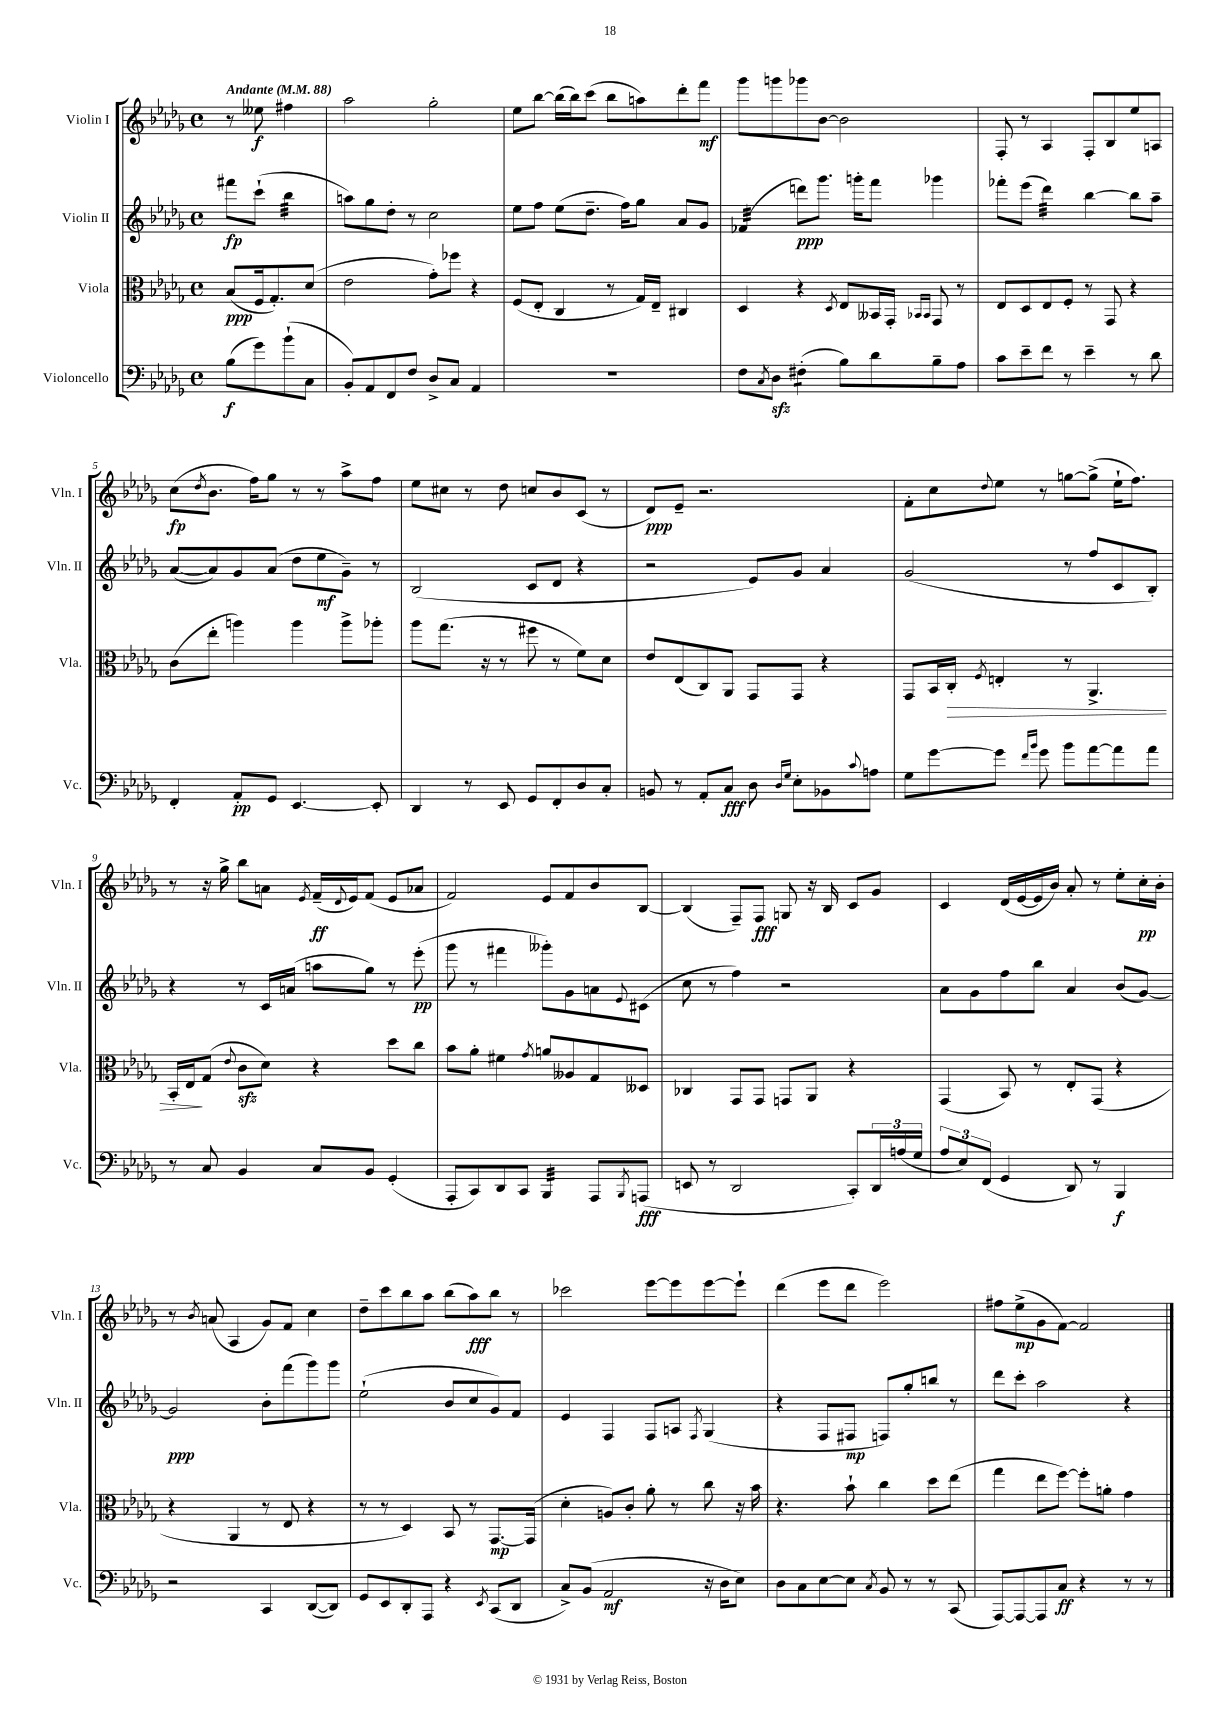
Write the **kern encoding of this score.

**kern	**kern	**kern	**kern
*staff4	*staff3	*staff2	*staff1
*clefF4	*clefC3	*clefG2	*clefG2
*k[b-e-a-d-g-]	*k[b-e-a-d-g-]	*k[b-e-a-d-g-]	*k[b-e-a-d-g-]
*M4/4	*M4/4	*M4/4	*M4/4
*met(c)	*met(c)	*met(c)	*met(c)
*MM88	*MM88	*MM88	*MM88
(8B-\L	(8B-/L	8fff#\L	8r
8g-\)	16F/k	(8ccc`\J	8ee--\
.	8.G-'/)	.	.
(8b-`\	.	4bb-\	4ff#\
8C\J	(8d-/J	.	.
=	=	=	=
8BB-'/L)	2e-\	8aa\L)	2aa-\
8AA-/	.	8gg-\	.
8FF/	.	8dd-'\J	.
8F/J	.	8r	.
8D-^/L	8g-'\L)	2cc\	2gg-'\
8C/J	8ff-\J	.	.
4AA-/	4r	.	.
=	=	=	=
1r	(8F/L	8ee-\L	8ee-\L
.	8E-'/J	8ff\J	[8bb-\J
.	4C/	(8ee-\L	(16bb-\]LL
.	.	.	16bb-\J)
.	.	8.dd-~\J	(8ccc\J
.	8r	.	8bb-\L
.	.	16ff\LK)	.
.	16G-/LL)	8gg-\J	8aa\)
.	16E-~/JJ	.	.
.	4C#/	8a-/L	8ddd-'\
.	.	8g-/J	8fff\J
=	=	=	=
8F\L	4D-/	(4f-/	8ggg-\L
8qC/	.	.	.
8D-\J	.	.	8ggg\
(4F#'\	4r	8ddd\L)	8ggg-\
.	.	8.ggg-\J	[8b-\J
.	8qD-/	.	.
8B-\L)	8E-/L	.	2b-\]
.	.	16ggg'\LK	.
8d-\	16BB--/L	8fff\J	.
.	16GG-'/JJ	.	.
.	16qqBB-/LL	.	.
.	16qqBB-/JJ	.	.
8B-~\	8GG-/	4ggg-\	.
8A-\J	8r	.	.
=	=	=	=
8c\L	8E-/L	8fff-'\L	8F'/
8e-~\	8D-/	(8eee-\J	8r
8f\J	8E-/	4ddd-\)	4A-/
8r	8F'/J	.	.
4e-~\	8r	[4bb-\	8F'/L
.	8GG-/	.	8B-/
8r	4r	8bb-\]L	8ee-/
8d-\	.	8aa-~\J	8A/J
=	=	=	=
4FF'/	(8c\L	([8a-/L	(8cc\L
.	.	.	8qdd-/
.	8ee-'\J	8a-/])	8.b-\J
8AA-'/L	4aa\)	8g-/	.
.	.	.	16ff\LK)
8GG-/J	.	(8a-/J	8gg-\J
[4.EE-/	4aa\	8dd-\L	8r
.	.	8ee-\	8r
.	8aa^\L	8g-~\J)	8aa-^\L
8EE-'/]	8aa-'\J	8r	8ff\J
=	=	=	=
4DD-/	8aa-\L	(2B-/	8ee-\L
.	(8.gg-\J	.	8cc#\J
8r	.	.	8r
.	16r	.	.
8EE-/	8r	.	8dd-\
8GG-/L	8ff#\	8c/L	8cc/L
8FF'/	8r	8d-/J	8b-/
8D-/	8f\L)	4r	(8c/J
8C'/J	8d-\J	.	8r
=	=	=	=
8BB/	8e-/L	2r	8d-/L)
8r	(8E-/	.	8e-~/J
8AA-'/L	8C/)	.	2.r
8C/J	8AA-/J	.	.
8D-\	8GG-/L	8e-/L)	.
16qqD-/LL	.	.	.
16qqG-/JJ	.	.	.
8E-'\L	8GG-/J	8g-/J	.
8BB-\	4r	4a-/	.
8qqc/	.	.	.
8A\J	.	.	.
=	=	=	=
8G-\L	8GG-/L	(2g-/	8f'\L
[8g-\	16BB-/L	.	8cc\
.	16C'/JJ	.	.
.	8qF/	.	8qqdd-/
8g-\]J	4E'/	.	8ee-\J
16qqf/LL	.	.	.
16qqb-/JJ	.	.	.
8g-\	.	.	8r
8b-\L	8r	8r	[8gg\L
[8a-\	4.AA-^/	8ff/L	(8gg^\]J
8a-\]	.	8c/	16ee-`\LK
.	.	.	8.ff\J)
8a-\J	.	8B-'/J)	.
=	=	=	=
8r	16BB-'/LL	4r	8r
.	16E-/J	.	.
8C/	(8G-/J	.	16r
.	.	.	16gg-^\
.	8qqe-/	.	.
4BB-/	8c\L	8r	8bb-\L
.	8d-\J)	16c/LL	8a\J
.	.	(16a/JJ	.
.	.	.	8qe-/
8C/L	4r	8aa\L	(16f~/LL
.	.	.	8qqd-/
.	.	.	16e-/J)
8BB-/J	.	8gg-\J)	(8f/J
(4GG-'/	8dd-\L	8r	8e-/L
.	8cc\J	(8eee-'\	8a-/J
=	=	=	=
8AAA-'/L	8b-\L	8ggg-\	2f/)
8CC/)	8a-'\J	8r	.
8DD-/	4f#\	4fff#\	.
8CC/J	.	.	.
.	8qg-/	.	.
4BBB-/	8a/L	8ggg--'\L)	8e-/L
.	8A--/	8g-\	8f/
8AAA-/L	8G-/	8a\	8b-/
8qBBB-/	.	8qqe-/	.
(8AAA/J	8D--/J	(8c#\J	[8B-/J
=	=	=	=
8EE/	4C-/	8cc\	(4B-/]
8r	.	8r	.
2DD-/	8GG-/L	4ff\)	8F~/L)
.	8GG-/J	.	8F/J
.	8GG/L	2r	8G/
.	8AA-/J	.	16r
.	.	.	16B-/
8CC'/L)	4r	.	8c/L
24DD-/L	.	.	8g-/J
(24A/	.	.	.
24G-/JJ	.	.	.
=	=	=	=
12A-/L	(4GG-/	8a-\L	4c/
12E-/)	.	.	.
.	.	8g-\	.
(12FF/J	.	.	.
4GG-/	8BB-/)	8ff\	(16d-/LL
.	.	.	[16e-/
.	8r	8bb-\J	16e-/]
.	.	.	16b-/JJ)
8DD-/)	8E-'/L	4a-/	8a-'/
8r	(8GG-/J	.	8r
4BBB-/	4r	(8b-/L	8ee-'\L
.	.	[8g-/J)	16cc'\L
.	.	.	16b-'\JJ
=	=	=	=
2r	4r	2g-/]	8r
.	.	.	8qb-/
.	.	.	(8a/
.	4AA-/	.	4A-/
4CC/	8r	8b-'\L	8g-/L)
.	8E-/	(8fff\	8f/J
([8DD-/L	4r	8ggg-\)	4cc\
8DD-/]J)	.	8ggg-\J	.
=	=	=	=
8GG-/L	8r	(2ee-`\	8dd-~\L
8EE-/	8r	.	8ccc\
8DD-'/	4D-/)	.	8bb-\
8AAA-/J	.	.	8aa-\J
4r	8BB-/	8b-/L	(8bb-\L
.	8r	8cc/	8aa-\)
8qEE-/	.	.	.
(8CC/L	[8.GG-/L	8g-/)	8bb-\J
8DD-/J	.	8f/J	8r
.	(16GG-/]Jk	.	.
=	=	=	=
8C^/L)	4d-'\	4e-/	2ccc-\
(8BB-/J	.	.	.
2AA-/	8A/L)	4F/	.
.	8c'/J	.	.
.	8a-'\	8F/L	[8eee-\L
.	8r	8A/J	8eee-\]
.	.	8qF/	.
16r	8cc\	(4G-/	[8eee-\
16D-\LK	.	.	.
8E-\J)	16r	.	8eee-`\]J
.	16b-\	.	.
=	=	=	=
8D-\L	4.r	4r	(4ddd-\
8C\	.	.	.
[8E-\	.	8F/L	8eee-\L
8E-\]J	8b-`\	8F#/J	8ddd-\J
8qC/	.	.	.
8BB-/	4cc\	8F/L)	2eee-\)
8r	.	8gg-'/	.
8r	8dd-\L	8bb/J	.
(8CC/	(8ee-\J	8r	.
=	=	=	=
[8AAA-/L)	4gg-\	8ddd-\L	8ff#\L
8AAA-/_	.	8ccc'\J	(8ee-^\
8AAA-/]	8ee-\L	2aa-\	8g-\
8C/J	[8ff\J)	.	[8f\J)
4r	8ff'\]L	.	2f/]
.	8a'\J	.	.
8r	4g-\	4r	.
8r	.	.	.
==	==	==	==
*-	*-	*-	*-
